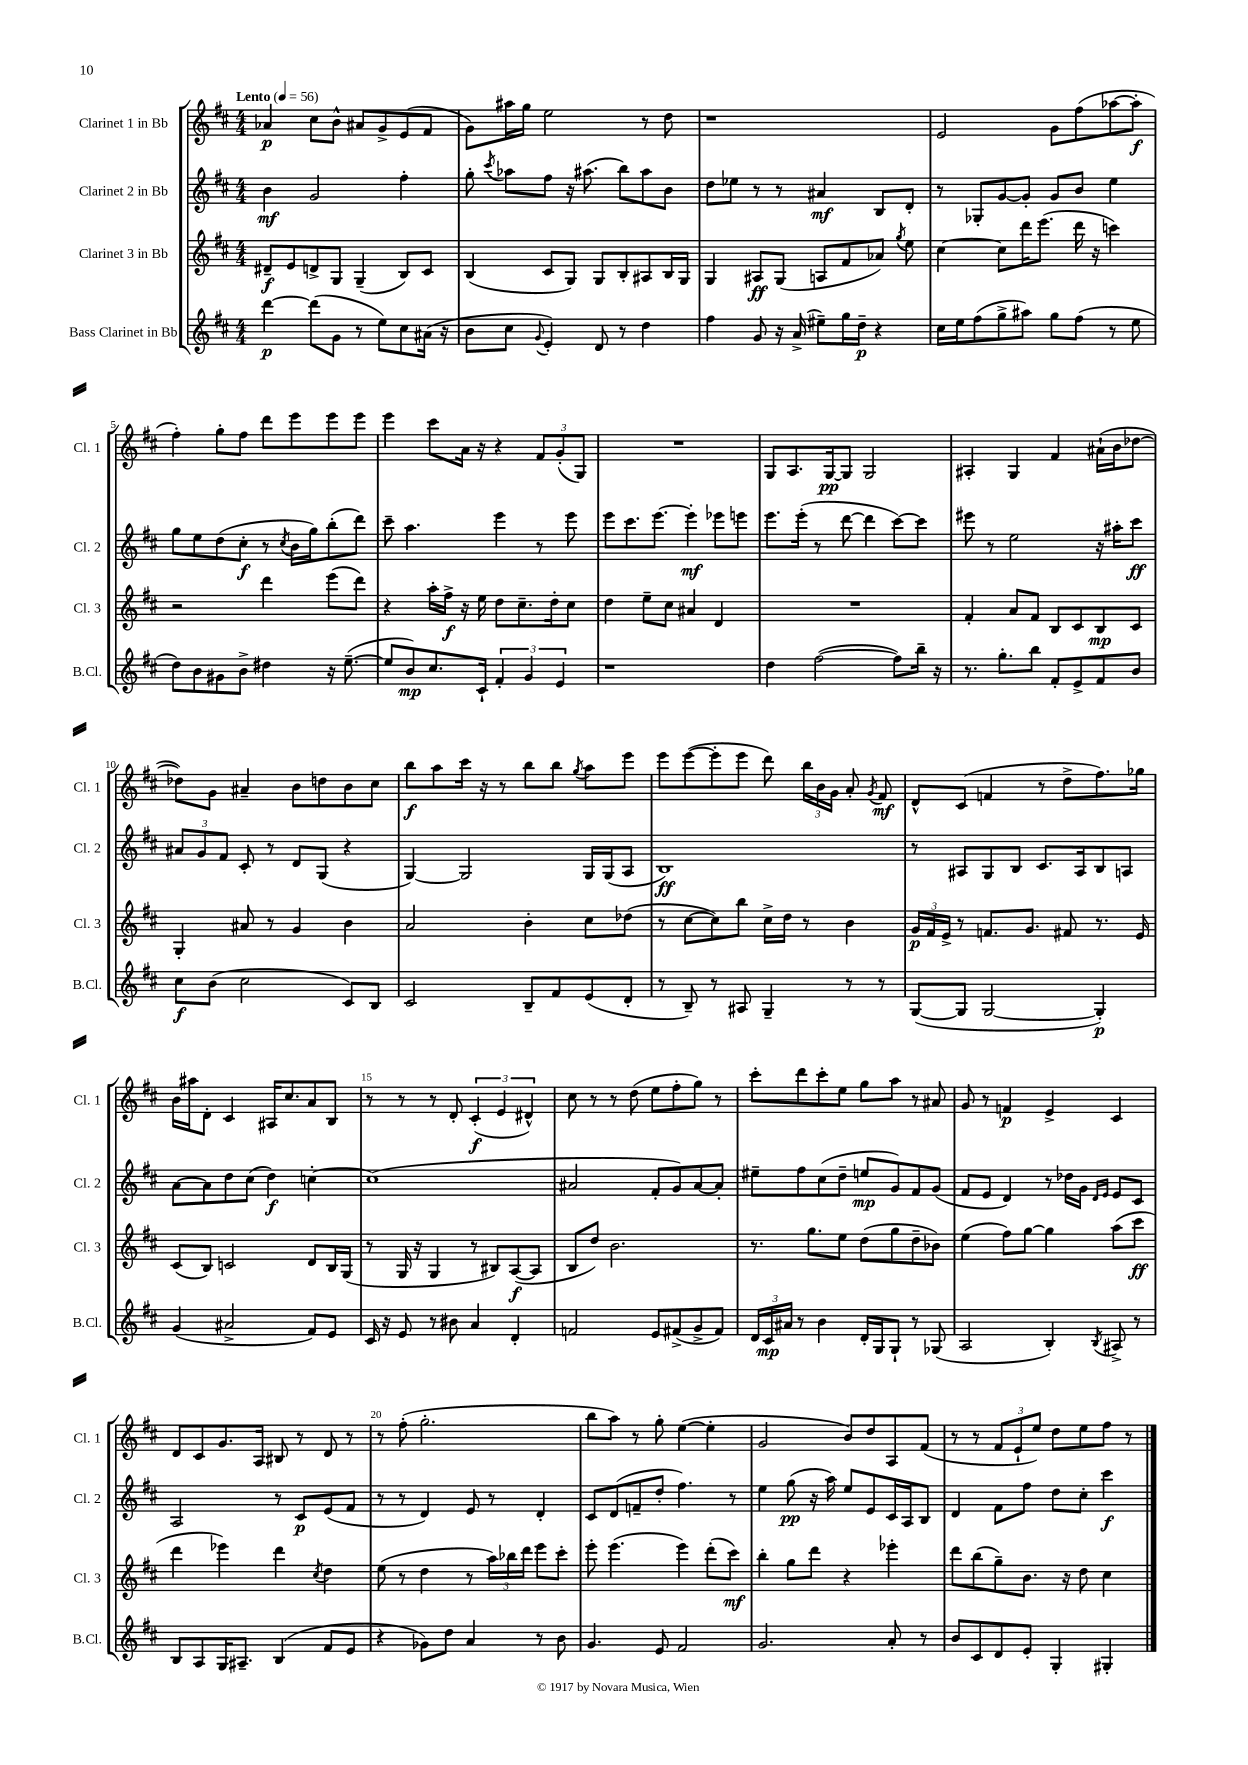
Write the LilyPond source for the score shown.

<<
\new StaffGroup <<
\new Staff = "s0" \with { instrumentName = "Clarinet 1 in Bb" shortInstrumentName = "Cl. 1" } {
    \clef treble \key d \major \numericTimeSignature \time 4/4 \tempo "Lento" 4 = 56
    \autoBeamOff aes'4\p cis''8[ b'8]-^ ais'8[ g'8-> e'8( fis'8] |
    g'8[) ais''16 g''16] e''2 r8 d''8 |
    r1 |
    e'2 g'8[ fis''8( aes''8~ aes''8]-.\f |
    fis''4-.) g''8[-. fis''8] d'''8[ e'''8 e'''8 e'''8] |
    e'''4 cis'''8[ a'16] r16 r4 \tuplet 3/2 { fis'8[ g'8-.( g8]) } |
    R1 |
    g8[ a8. g16~\pp g8] g2 |
    ais4-. g4 fis'4 ais'16[-!( b'16 des''8]~ |
    des''8[) g'8] ais'4-- b'8[ d''8 b'8 cis''8] |
    b''8[\f a''8 cis'''16] r16 r8 b''8[ b''8] \acciaccatura { g''8 } a''8[ e'''8] |
    e'''8[ e'''8~( e'''8-. e'''8] d'''8) \tuplet 3/2 { b''16[ b'16 g'16] } a'8-. \acciaccatura { g'8 } fis'8\mf |
    d'8[-^ cis'8]( f'4 r8 d''8[-> fis''8.) ges''16] |
    b'16[ ais''16 d'8]-. cis'4 ais16[ cis''8. a'8 b8] |
    r8 r8 r8 d'8-. \tuplet 3/2 { cis'4-.\f( e'4 dis'4-^) } |
    cis''8 r8 r8 d''8( e''8[ fis''8-. g''8]) r8 |
    cis'''8[-. d'''8 cis'''8-. e''8] g''8[ a''8] r8 ais'8 |
    g'8 r8 f'4\p e'4-> cis'4 |
    d'8[ cis'8 g'8. a16] bis8 r8 d'8 r8 |
    r8 fis''8-.( g''2.-. |
    b''8[ a''8]) r8 g''8-. e''4~( e''4-. |
    g'2 b'8[) d''8 a8 fis'8]( |
    r8 r8 \tuplet 3/2 { fis'8[ e'8-! e''8]) } d''8[ e''8 fis''8] r8 \bar "|." |
}
\new Staff = "s1" \with { instrumentName = "Clarinet 2 in Bb" shortInstrumentName = "Cl. 2" } {
    \clef treble \key d \major \numericTimeSignature \time 4/4
    \autoBeamOff b'4\mf g'2 fis''4-. |
    g''8-. \acciaccatura { cis'''8 } aes''8[ fis''8] r16 ais''8.( b''8[) ais''8 b'8] |
    d''8[ ees''8] r8 r8 ais'4\mf b8[ d'8]-. |
    r8 ges8[-. g'8~ g'8]-. g'8[ b'8] e''4 |
    g''8[ e''8 d''8( cis''8]-.\f r8 \acciaccatura { cis''8 } b'16[ g''16) b''8-.( d'''8]) |
    cis'''8-- a''4. e'''4 r8 e'''8 |
    e'''8[ cis'''8. e'''8.]~ e'''4-.\mf ees'''8[ e'''8] |
    e'''8.[ e'''16]-.( r8 d'''8~ d'''4 cis'''8[~) cis'''8] |
    eis'''8 r8 e''2 r16 ais''16[-. cis'''8]\ff |
    \tuplet 3/2 { ais'8[ g'8 fis'8] } cis'8-. r8 d'8[ g8]( r4 |
    g4~) g2 g16[ g16( a8] |
    b1\ff) |
    r8 ais8[ g8 b8] cis'8.[ ais16 b8 a8] |
    a'8[~ a'8 d''8 cis''8]( d''4\f) c''4~-. |
    c''1( |
    ais'2 fis'8[-. g'8) ais'8~ ais'8]-. |
    eis''8[-- fis''8 cis''8( d''8]-- e''8[\mp g'8) fis'8 g'8]( |
    fis'8[ e'8] d'4) r8 des''16[ g'16] \grace { d'16[ e'16] } e'8[ cis'8] |
    a2 r8 cis'8[\p e'8( fis'8] |
    r8 r8 d'4) e'8 r8 d'4-. |
    cis'8[ d'8( f'8-- d''8]-. fis''4.) r8 |
    e''4 g''8\pp( r16 a''16) e''8[ e'8 cis'16 a16 b8] |
    d'4 fis'8[ fis''8] d''8[ cis''8]-. cis'''4\f \bar "|." |
}
\new Staff = "s2" \with { instrumentName = "Clarinet 3 in Bb" shortInstrumentName = "Cl. 3" } {
    \clef treble \key d \major \numericTimeSignature \time 4/4
    \autoBeamOff dis'8[--\f e'8 d'8-> g8] g4--( b8[) cis'8] |
    b4( cis'8[ g8]) g8[ b8-. ais8 b16 g16] |
    g4 ais8[\ff g8]( a8[ fis'8 aes'8]) \acciaccatura { g''8 } e''8 |
    cis''4~ cis''8[ d'''16 e'''8.]( d'''16 r16 c'''4) |
    r2 d'''4 e'''8[( d'''8]) |
    r4 a''16[-. fis''16]->\f r16 e''16 d''8[ cis''8.-- d''16-. cis''8] |
    d''4 e''8[-- cis''8] ais'4 d'4 |
    R1 |
    fis'4-. a'8[ fis'8] b8[ cis'8 b8\mp cis'8] |
    g4-. ais'8 r8 g'4 b'4 |
    a'2 b'4-. cis''8[ des''8]( |
    r8 cis''8[~ cis''8) b''8] cis''16[-> d''16] r8 b'4 |
    \tuplet 3/2 { g'16[\p fis'16 e'16]-> } r8 f'8.[ g'8.] fis'8 r8. e'16 |
    cis'8[( b8]) c'2 d'8[ b16 g16]( |
    r8 g16 r16 g4 r8 bis8[) a8~\f( a8] |
    b8[ d''8]) b'2. |
    r8. g''8.[ e''8] d''8[( g''8 d''8-- bes'8]) |
    e''4( fis''8[) g''8]~ g''4 a''8[( cis'''8]\ff |
    d'''4 ees'''4) d'''4 \acciaccatura { cis''8 } d''4 |
    e''8( r8 d''4 r8 \tuplet 3/2 { a''16[) bes''16 d'''16] } e'''8[ cis'''8]-. |
    e'''8-. e'''4.( e'''4) d'''8[-.( cis'''8]\mf) |
    b''4-. g''8[ d'''8] r4 ees'''4-. |
    d'''8[ b''8( g''8--) b'8.] r16 d''8 cis''4 \bar "|." |
}
\new Staff = "s3" \with { instrumentName = "Bass Clarinet in Bb" shortInstrumentName = "B.Cl." } {
    \clef treble \key d \major \numericTimeSignature \time 4/4
    \autoBeamOff d'''4~\p d'''8[( g'8] r8 e''8[) cis''8 ais'16]( r16 |
    b'8[ cis''8] \appoggiatura { g'8 } e'4-.) d'8 r8 d''4 |
    fis''4 g'8 r16 a'16->( eis''8[--) g''16 d''16]--\p r4 |
    cis''16[ e''16 fis''8( g''8-> ais''8]) g''8[ fis''8]( r8 e''8 |
    d''8[) b'8 gis'8 b'8]-> dis''4 r16 e''8.~--( |
    e''8[ b'8\mp) cis''8. cis'16]-! \tuplet 3/2 { fis'4-. g'4 e'4 } |
    r1 |
    d''4 fis''2~( fis''8[) b''16]-- r16 |
    r8. g''8.[-. b''8] fis'8[-. e'8-> fis'8 b'8] |
    cis''8[\f b'8]( cis''2 cis'8[) b8] |
    cis'2 b8[-- fis'8 e'8( d'8]-. |
    r8 b8--) r8 ais8 g4-- r8 r8 |
    g8[~( g8] g2~ g4-.\p) |
    g'4( ais'2-> fis'8[) e'8] |
    cis'16 r16 e'8 r8 bis'8 a'4 d'4-. |
    f'2 e'8[ fis'8->( g'8-> fis'8]) |
    \tuplet 3/2 { d'16[ cis'16\mp ais'16] } r8 b'4 d'16[-. g16 g8]-! r8 ges8( |
    a2 b4-.) \acciaccatura { b8 } ais8-> r8 |
    b8[ a8 g16 ais8.]-- b4( fis'8[ e'8] |
    r4 ges'8[) d''8] a'4 r8 b'8 |
    g'4. e'8 fis'2 |
    g'2. a'8-. r8 |
    b'8[ cis'8 d'8 e'8]-. g4-. gis4-. \bar "|." |
}
>>
>>
\layout { \context { \Score \override BarNumber.break-visibility = ##(#f #t #t) barNumberVisibility = #(every-nth-bar-number-visible 5) } }
